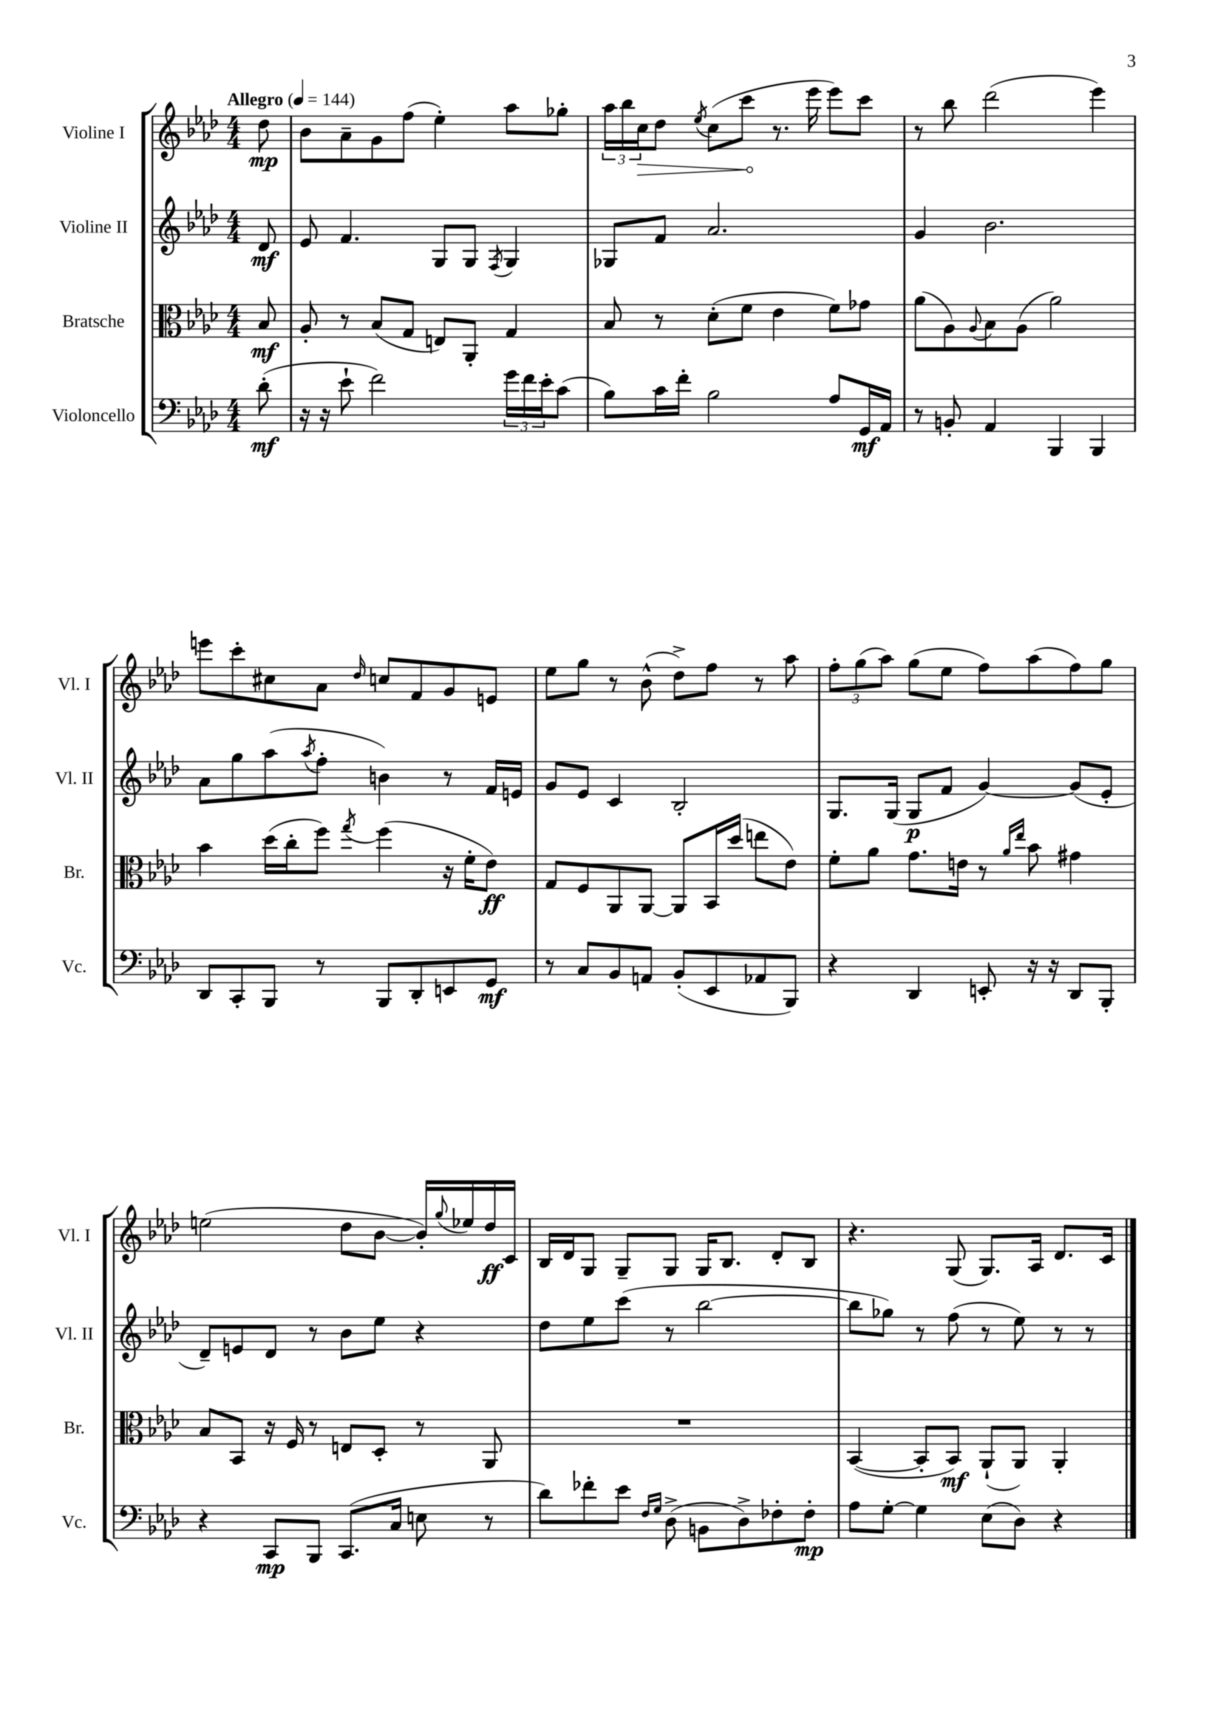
<<
\new StaffGroup <<
\new Staff = "s0" \with { instrumentName = "Violine I" shortInstrumentName = "Vl. I" } {
    \clef treble \key aes \major \numericTimeSignature \time 4/4 \partial 8 \tempo "Allegro" 4 = 144
    des''8\mp |
    bes'8 aes'8-- g'8 f''8( ees''4-.) aes''8 ges''8-. |
    \tuplet 3/2 { aes''16 bes''16 \once \override Hairpin.circled-tip = ##t c''16\> } des''8 \acciaccatura { ees''8 } c''8( c'''8\! r8. ees'''16 ees'''8) c'''8 |
    r8 bes''8 des'''2( ees'''4) |
    e'''8 c'''8-. cis''8 aes'8 \grace { des''16 } c''8 f'8 g'8 e'8 |
    ees''8 g''8 r8 bes'8-^( des''8->) f''8 r8 aes''8 |
    \tuplet 3/2 { f''8-. g''8( aes''8) } g''8( ees''8 f''8) aes''8( f''8) g''8 |
    e''2( des''8 bes'8~ bes'16-.) \appoggiatura { g''8 } ees''16 des''16\ff c'16 |
    bes16 des'16 g8 g8-- g8 g16 bes8. des'8-. bes8 |
    r4. g8( g8.) aes16 des'8. c'16 \bar "|." |
}
\new Staff = "s1" \with { instrumentName = "Violine II" shortInstrumentName = "Vl. II" } {
    \clef treble \key aes \major \numericTimeSignature \time 4/4 \partial 8
    des'8\mf |
    ees'8 f'4. g8 g8 \acciaccatura { f8 } g4 |
    ges8 f'8 aes'2. |
    g'4 bes'2. |
    aes'8 g''8 aes''8( \acciaccatura { aes''8 } f''8-. b'4) r8 f'16 e'16 |
    g'8 ees'8 c'4 bes2-. |
    g8. g16( g8\p f'8 g'4~) g'8( ees'8-. |
    des'8--) e'8 des'8 r8 bes'8 ees''8 r4 |
    des''8 ees''8 c'''8( r8 bes''2~ |
    bes''8 ges''8) r8 f''8( r8 ees''8) r8 r8 \bar "|." |
}
\new Staff = "s2" \with { instrumentName = "Bratsche" shortInstrumentName = "Br." } {
    \clef alto \key aes \major \numericTimeSignature \time 4/4 \partial 8
    bes8\mf |
    aes8-. r8 bes8( g8 e8) aes,8-. g4 |
    bes8 r8 des'8-.( f'8 ees'4 f'8) ges'8 |
    aes'8( aes8) \appoggiatura { aes8 } bes8 aes8( aes'2) |
    bes'4 des''16( c''16-. f''8) \acciaccatura { g''8 } f''4( r16 f'16-. ees'8\ff) |
    g8 f8 aes,8 aes,8~ aes,8 bes,16 des''16( e''8 ees'8) |
    f'8-. aes'8 g'8. e'16 r8 \grace { aes'16 ees''16 } bes'8 gis'4 |
    bes8 bes,8 r16 f16 r8 e8 des8-. r8 aes,8 |
    R1 |
    bes,4~( bes,8-. bes,8\mf) aes,8-!( aes,8) aes,4-. \bar "|." |
}
\new Staff = "s3" \with { instrumentName = "Violoncello" shortInstrumentName = "Vc." } {
    \clef bass \key aes \major \numericTimeSignature \time 4/4 \partial 8
    des'8-.\mf( |
    r16 r16 ees'8-! f'2) \tuplet 3/2 { g'16 f'16 ees'16-. } c'8( |
    bes8) c'16 f'16-. bes2 aes8 g,16\mf aes,16 |
    r8 b,8-. aes,4 bes,,4 bes,,4 |
    des,8 c,8-. bes,,8 r8 bes,,8 des,8-. e,8 g,8\mf |
    r8 c8 bes,8 a,8 bes,8-.( ees,8 aes,8 bes,,8) |
    r4 des,4 e,8-. r16 r16 des,8 bes,,8-. |
    r4 c,8\mp bes,,8 c,8.( c16 e8 r8 |
    des'8) fes'8-. ees'8 \grace { f16 g16 } des8->( b,8 des8->) fes8-. fes8-.\mp |
    aes8 g8~-. g4 ees8( des8) r4 \bar "|." |
}
>>
>>
\layout { \context { \Score \remove "Bar_number_engraver" } }
